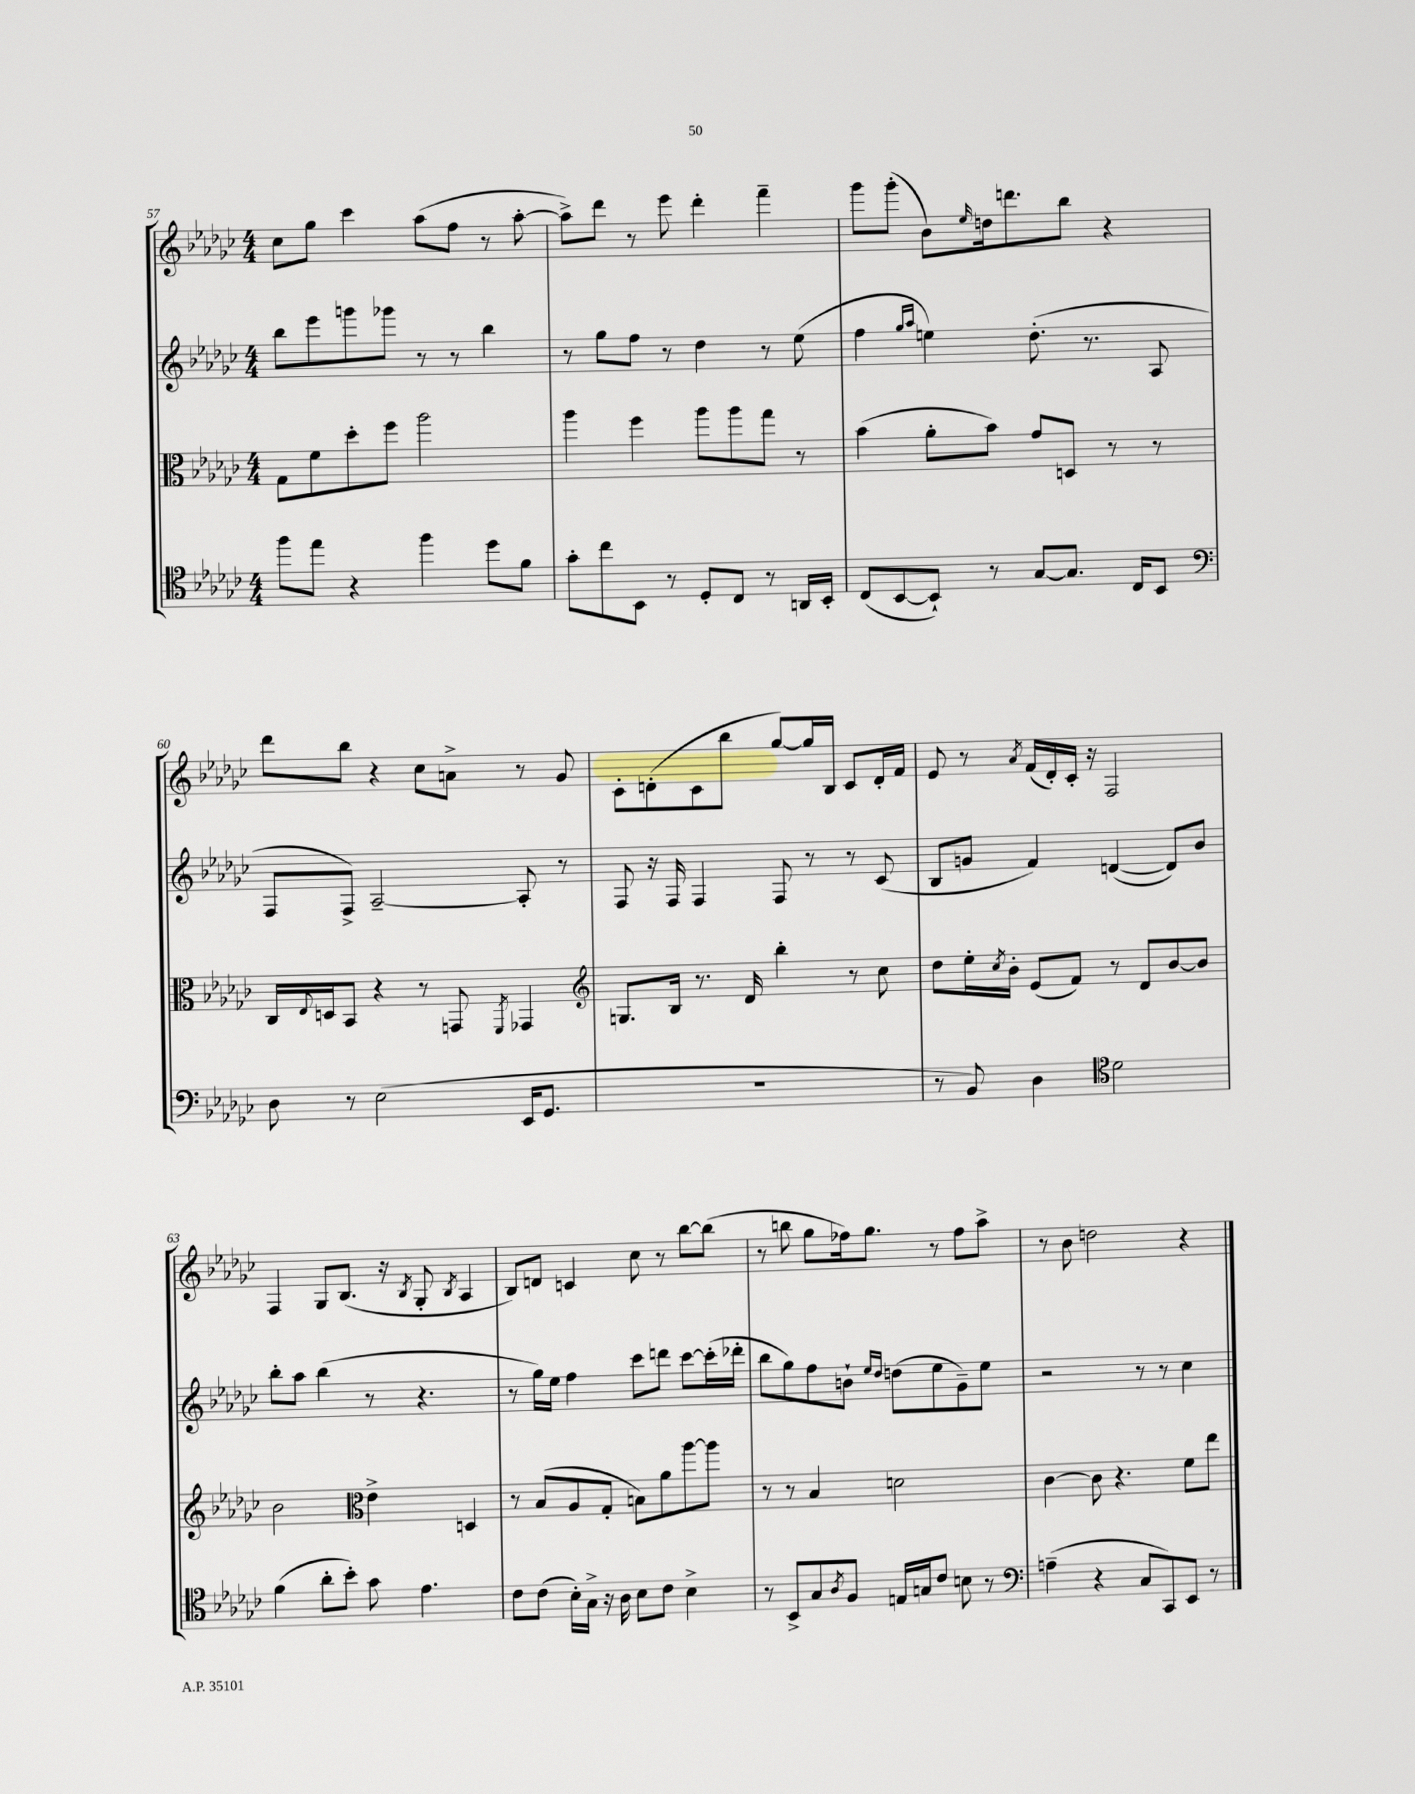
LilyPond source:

<<
\new StaffGroup <<
\new Staff = "s0" {
    \clef treble \key ges \major \numericTimeSignature \time 4/4
    ces''8 ges''8 ces'''4 aes''8( f''8 r8 aes''8~-. |
    aes''8->) des'''8 r8 ees'''8 des'''4-. f'''4-- |
    ges'''8 ges'''8-.( bes'8) \grace { ees''16 } d''16 d'''8. bes''8 r4 |
    des'''8 bes''8 r4 ces''8 a'8-> r8 ges'8 |
    ces'8-. d'8-.( ces'8 bes''8 ges''8~) ges''16 bes16 ces'8 d'16-. f'16 |
    ees'8 r8 \acciaccatura { aes'8 } f'16( des'16-.) ces'16-. r16 f2 |
    f4 ges8 bes8.( r16 \acciaccatura { bes8 } ges8-. \acciaccatura { bes8 } aes4 |
    bes8) d'8 c'4 ces''8 r8 bes''8~ bes''8( |
    r8 b''8 ges''8 fes''16) ges''8. r8 fes''8 aes''8-> |
    r8 bes'8 d''2 r4 \bar "|." |
}
\new Staff = "s1" {
    \clef treble \key ges \major \numericTimeSignature \time 4/4
    bes''8 ees'''8 g'''8 ges'''8 r8 r8 bes''4 |
    r8 ges''8 f''8 r8 des''4 r8 ees''8( |
    f''4 \grace { ges''16 aes''16 } e''4) des''8.-.( r8. aes8 |
    f8 f8->) aes2~-- aes8-. r8 |
    f8 r16 f16 f4 f8 r8 r8 ces'8( |
    bes8 g'8 f'4) d'4~( d'8) bes'8 |
    bes''8-. aes''8 bes''4( r8 r4. |
    r8 ges''16) ees''16 f''4 ces'''8 d'''8 ces'''8~ ces'''16-.( des'''16-. |
    bes''8 ges''8) f''8 b'8-! \grace { ees''16 des''16 } d''8( ees''8 ges'8--) ees''8 |
    r2 r8 r8 ces''4 \bar "|." |
}
\new Staff = "s2" {
    \clef alto \key ges \major \numericTimeSignature \time 4/4
    ges8 f'8 des''8-. f''8 aes''2 |
    aes''4 f''4 aes''8 aes''8 ges''8 r8 |
    bes'4( aes'8-. bes'8) ges'8 d8 r8 r8 |
    ces16 \appoggiatura { ees8 } d16 bes,8 r4 r8 g,8 \acciaccatura { f,8 } ges,4 |
    \clef treble g8. bes16 r8. des'16 bes''4-. r8 ces''8 |
    des''8 ees''16-. \acciaccatura { ces''8 } bes'16-. ees'8( f'8) r8 des'8 bes'8~ bes'8 |
    bes'2 \clef alto ees'4-> d4 |
    r8 bes8( aes8 ges8-. b8) aes'8 aes''8~ aes''8 |
    r8 r8 bes4 d'2 |
    ces'4~ ces'8 r4. f'8 ees''8 \bar "|." |
}
\new Staff = "s3" {
    \clef tenor \key ges \major \numericTimeSignature \time 4/4
    f''8 ees''8 r4 f''4 des''8 f'8 |
    ges'8-. ces''8 bes,8 r8 des8-. ces8 r8 a,16 bes,16-. |
    ces8( bes,8~ bes,8-!) r8 ges8~ ges8. ces16 bes,8 |
    \clef bass des8 r8 ees2( ees,16 ges,8. |
    R1 |
    r8 bes,8) des4 \clef tenor des'2 |
    f'4( aes'8-. bes'8-.) ges'8 ees'4. |
    ces'8 ces'8( bes16-.) ges16-> r16 aes16 bes8 ces'8 bes4-> |
    r8 bes,8-> ges8 \acciaccatura { aes8 } f8 e16 g16 ces'8 b8 r8 |
    \clef bass a4--( r4 ces8 ces,8) ees,8 r8 \bar "|." |
}
>>
>>
\layout { \context { \Score currentBarNumber = #57 } }
